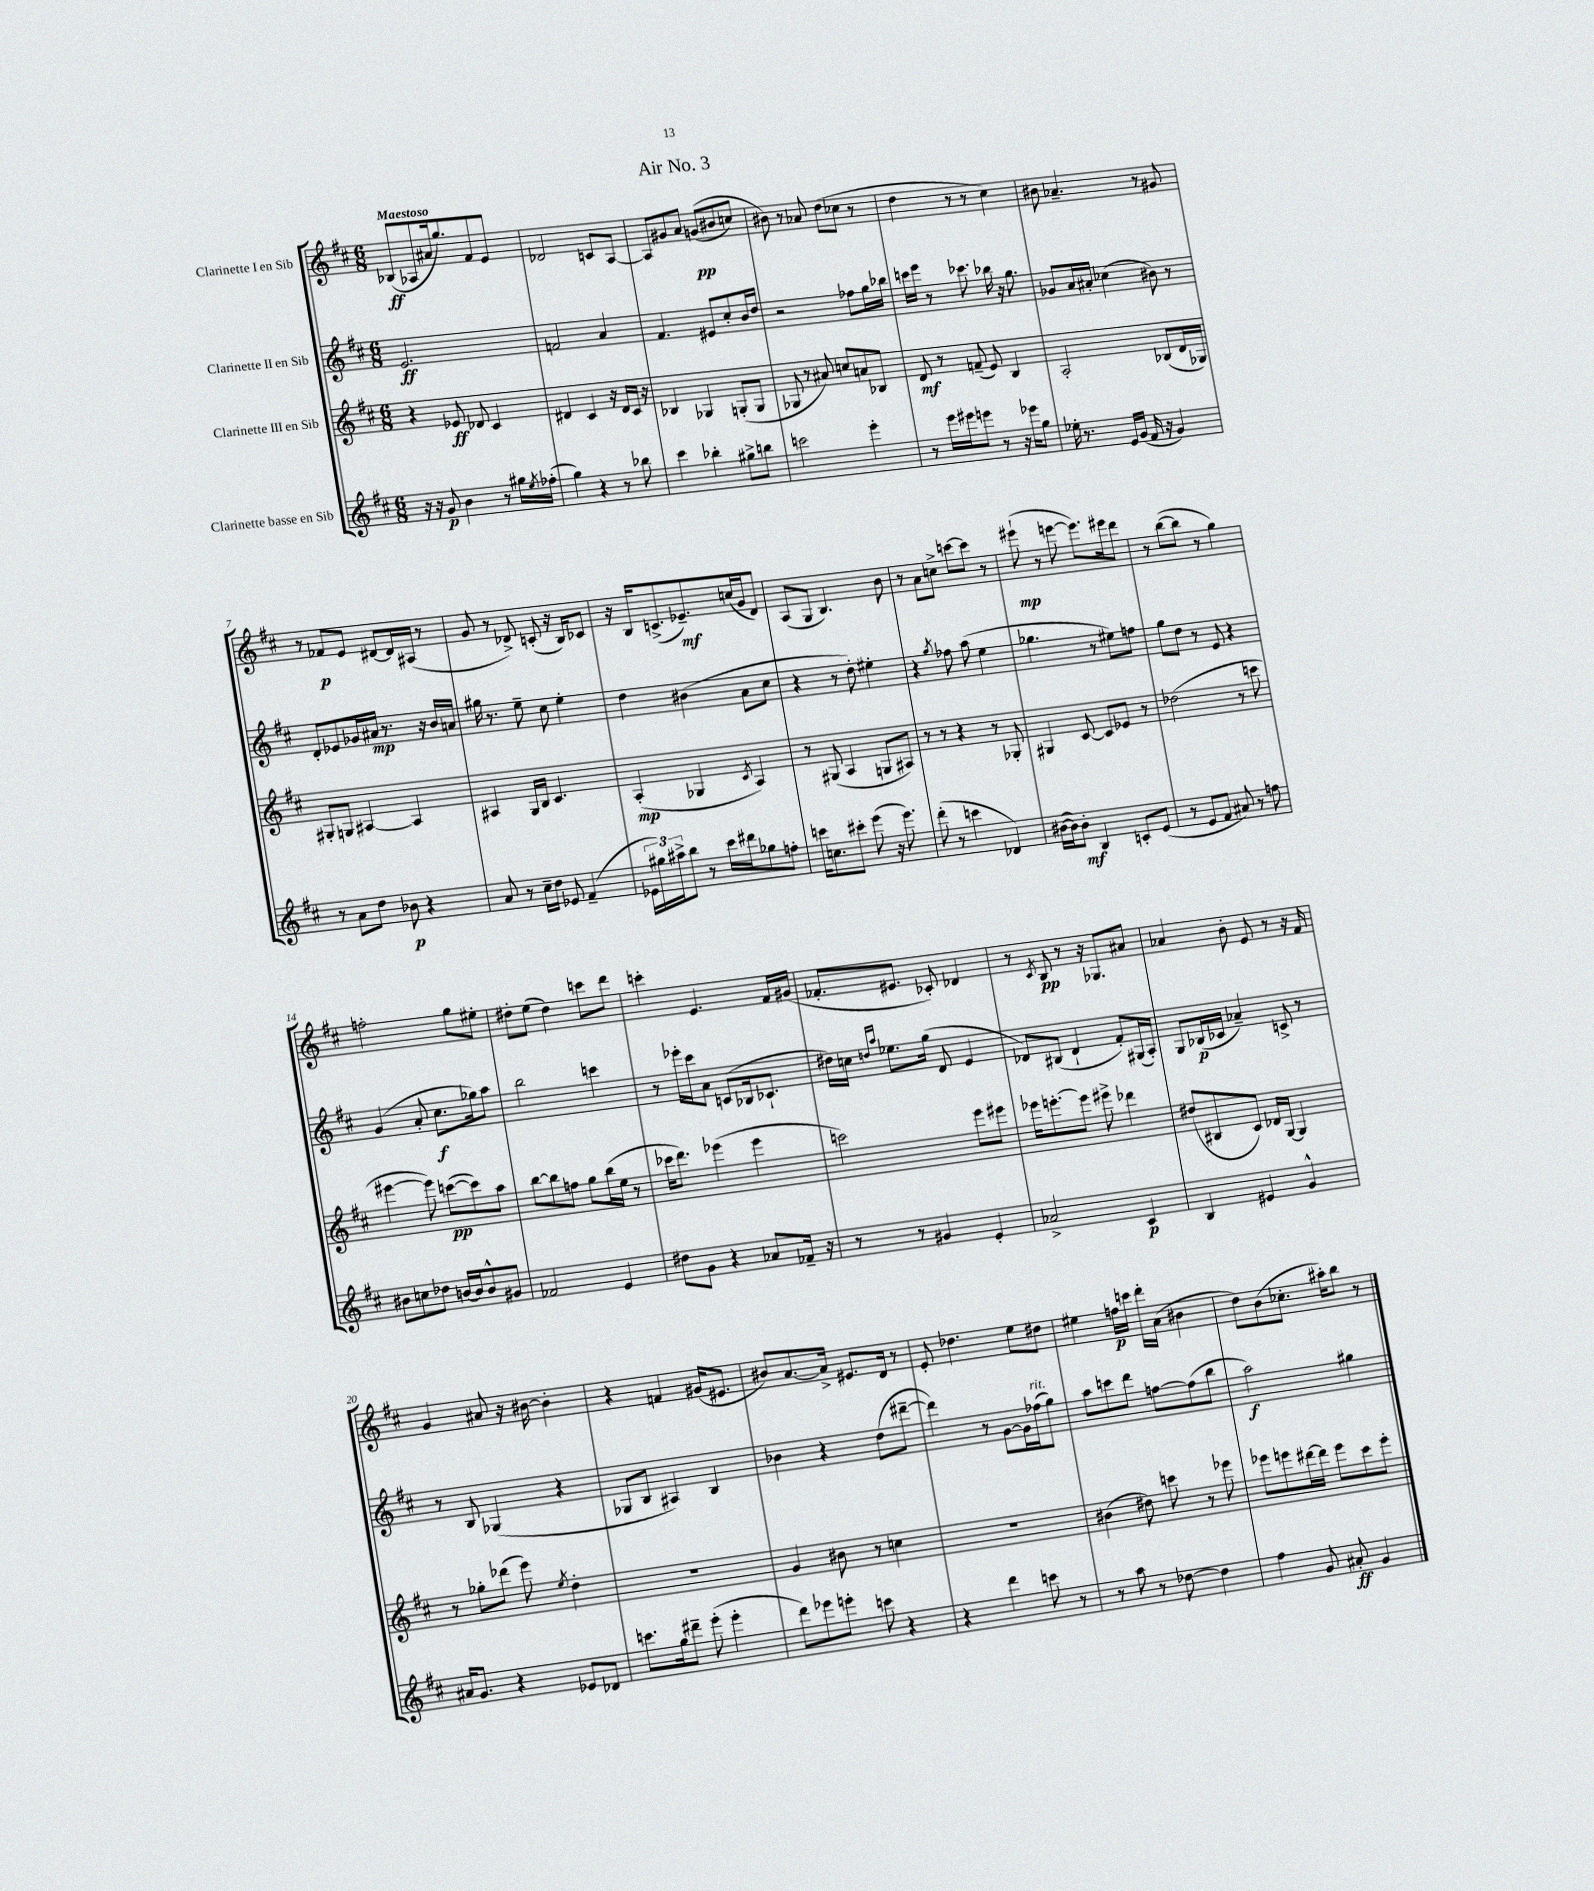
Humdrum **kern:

**kern	**kern	**kern	**kern
*staff4	*staff3	*staff2	*staff1
*clefG2	*clefG2	*clefG2	*clefG2
*k[f#c#]	*k[f#c#]	*k[f#c#]	*k[f#c#]
*M6/8	*M6/8	*M6/8	*M6/8
16r	4r	2.e	(8B-
16r	.	.	.
8g	.	.	8A-
4b	8e-	.	16a#
.	.	.	8.gg)
.	8d-	.	.
8r	4c#	.	8f#
16gg#	.	.	8e
8qee	.	.	.
(16ff-'	.	.	.
=	=	=	=
4gg)	4d#	2f	2d-
4r	4c#	.	.
8r	16r	4a	8c
.	16d#	.	.
8bb-	16c#	.	[8A
.	16r	.	.
=	=	=	=
4ccc#	4B-	4.f#	8A]
.	.	.	8g#
4bb-'	4G-	.	8a
.	.	8e#	&((8g
8gg#^	(8G'	8cc#'	8b#
8bb	8G	16b	8cc)
.	.	16dd	.
=	=	=	=
2ccc	8G-	2r	8b#&)
.	8r	.	8r
.	8a#)	.	8a-
.	8cc	.	(8dd
4eee'	8a	8ff-	8cc-
.	8B-	16gg	8r
.	.	16bb-	.
=	=	=	=
8r	8d	16ccc	4dd
.	.	16eee	.
16eee	8r	8r	.
16eee#	.	.	.
8eee	(8f~	8.ccc-	8r
8r	8e)	.	8r
.	.	16bb-	.
16r	4B	16r	4cc#)
16eee-	.	8.gg	.
8gg	.	.	.
=	=	=	=
16ee-'	2A'	8g-	8b#
8.r	.	.	.
.	.	16a	4.a-~
.	.	16a#'	.
16e	.	(4cc-	.
(16g	.	.	.
16f#	.	.	.
16r	.	.	.
4g)	(8B-	8b#)	8r
.	16d	8r	8g#
.	16G-)	.	.
=	=	=	=
8r	8G#'	8d'	8r
8a	8G	8e-	8f-
8dd	[4A#	16g-	8e
.	.	16a#	.
8b-	.	8.r	[8d#
4r	4A#]	.	16d#]
.	.	16r	(16A#
.	.	16b	8r
.	.	16a	.
=	=	=	=
8a	4A#	16gg#	8g
.	.	8.r	.
8r	.	.	8r
16cc#~	16G	8ee~	8d-^)
16dd	16B	.	.
8e-	4.c#	8cc#	(8c'
(4f#~	.	4ee'	16r
.	.	.	16B)
.	.	.	8c-
=	=	=	=
24e-	(4A'	4dd	16r
24gg#)	.	.	.
.	.	.	16B
24aa#^	.	.	.
8bb	.	.	(8.c^
8r	4G-	(4b#	.
.	.	.	8.e-~)
16ccc#	.	.	.
16ddd#	.	.	.
.	8qc#	.	.
8gg-	4A)	8a	(16cc
.	.	.	16g
8ff'	.	8cc#	8d)
=	=	=	=
16ccc	8r	4r	(8A
8.cc	.	.	.
.	(8G#	.	8G
8ccc#'	4A	8r	4.B)
(8eee	.	8dd')	.
16r	8G	4ee#'	.
8.eee)	.	.	.
.	8A#)	.	8b
=	=	=	=
(8ddd'	8r	4r	8r
8r	8r	.	8a
.	.	8qgg	.
4ccc	4r	8ff-	8cc^
.	.	(8aa	[8ccc
4d-)	8r	4ee	8ccc]
.	8G-'	.	8r
=	=	=	=
([16b#	4G#	4.gg-	(8eee#`
16b#])	.	.	.
8b#'	.	.	8r
4B	[8c#	.	[8eee
.	8c#]	8r	8.eee])
8c'	8e-	8ee#)	.
.	.	.	16eee#
(8e	8r	8ff	8ddd
=	=	=	=
8r	(2dd-	8gg	8r
8e	.	8dd	([8bb
8f#	.	8r	8bb]
8a#)	.	8e	8r
8r	8r	4r	4gg)
8ff	8ccc	.	.
=	=	=	=
8b#	[4eee#	(4g	2ff'
8cc	.	.	.
8dd-	8eee#])	8a'	.
[16b	([8ccc	8.cc#	.
16b]	.	.	.
8b^^	8ccc])	.	8gg
.	.	16gg-)	.
8g#	8aa	8aa	8ee#'
=	=	=	=
2f-	[8bb	2bb	8dd#'
.	8bb]	.	(8ee
.	8ff	.	4dd#)
.	8gg	.	.
4e	(16bb	4ccc	8ccc
.	16ee	.	.
.	8r	.	8ddd
=	=	=	=
8dd#	16ccc-	8r	4ccc'
.	8.ddd)	.	.
8g	.	16eee-'	.
.	.	16ccc#	.
4r	(4eee-	8a	4.e
.	.	(8c	.
8a-	4eee-	16B-	.
.	.	8.c-`	.
16f-~	.	.	16f#
16r	.	.	(16g#
=	=	=	=
8r	2ccc)	16dd#)	8.f-'
.	.	16cc	.
.	.	16qqdd	.
.	.	16qqaa	.
8r	.	8.ee-	.
.	.	.	8.e#
4g#	.	.	.
.	.	(16gg	.
.	.	8d	8c-')
4e'	8eee	4e	4d-
.	8eee#	.	.
=	=	=	=
2a-^	16eee-	8d-)	8r
.	[8.eee'	.	.
.	.	.	8qc#
.	.	(8B#	8B
.	8eee]	4d-`	8r
.	8eee#^	.	16r
.	.	.	8.G-
4c#	4ddd-	8f#')	.
.	.	(16G#	8a#
.	.	16A')	.
=	=	=	=
4B	(8dd#	8G	4a-
.	8B#	(16B-	.
.	.	16c-	.
4e#	8c#)	4a-~)	8b'
.	16d-	.	8e
.	[16G	.	.
4g^^	4G]	8c^	8r
.	.	8r	16r
.	.	.	16f#
=	=	=	=
16a#	8r	8r	4g
8.g	.	.	.
.	8gg-'	8B	.
4r	(8ddd-	(4G-	8a#
.	8eee)	.	16r
.	.	.	[16b#
.	8qee	.	.
8e-	4dd'	4r	4b#']
8d-	.	.	.
=	=	=	=
8.ccc	2.r	8G-	4r
.	.	8B	.
16gg	.	.	.
8ddd#~	.	4A#)	4f
(8eee'	.	.	.
4eee'	.	4B	(16g#
.	.	.	8.e#
=	=	=	=
8ddd)	4g	4b-	8b#)
8eee-	.	.	[8.a
8eee'	8b#	4r	.
.	.	.	16a^]
8ccc	8r	.	8.e#
4r	4cc	(8dd	.
.	.	.	16d
.	.	[8ddd#~	8r
=	=	=	=
4r	2.r	4ddd#])	8e'
.	.	.	4.dd-
4ddd	.	8r	.
.	.	[8g	.
8ccc	.	16g]	8ee
.	.	(16ff-	.
8r	.	8gg)	8dd#
=	=	=	=
8r	(4b#	8aa	4ee#
8aa	.	8ccc	.
8r	8dd#)	8ddd	16ff
.	.	.	16ccc
[8dd-	8ccc	[8ff	16ddd'
.	.	.	(16a
4dd-]	8r	(8ff]	4b#
.	8eee-	8bb	.
=	=	=	=
4ff#	8eee-	2aa)	8dd)
.	8eee	.	(8b
8g	[16ddd#	.	8.cc-'
.	16ddd#]	.	.
8a#'	8eee	.	.
.	.	.	16aa#')
4g	8ccc#	4gg#	8bb
.	8eee'	.	8r
==	==	==	==
*-	*-	*-	*-
